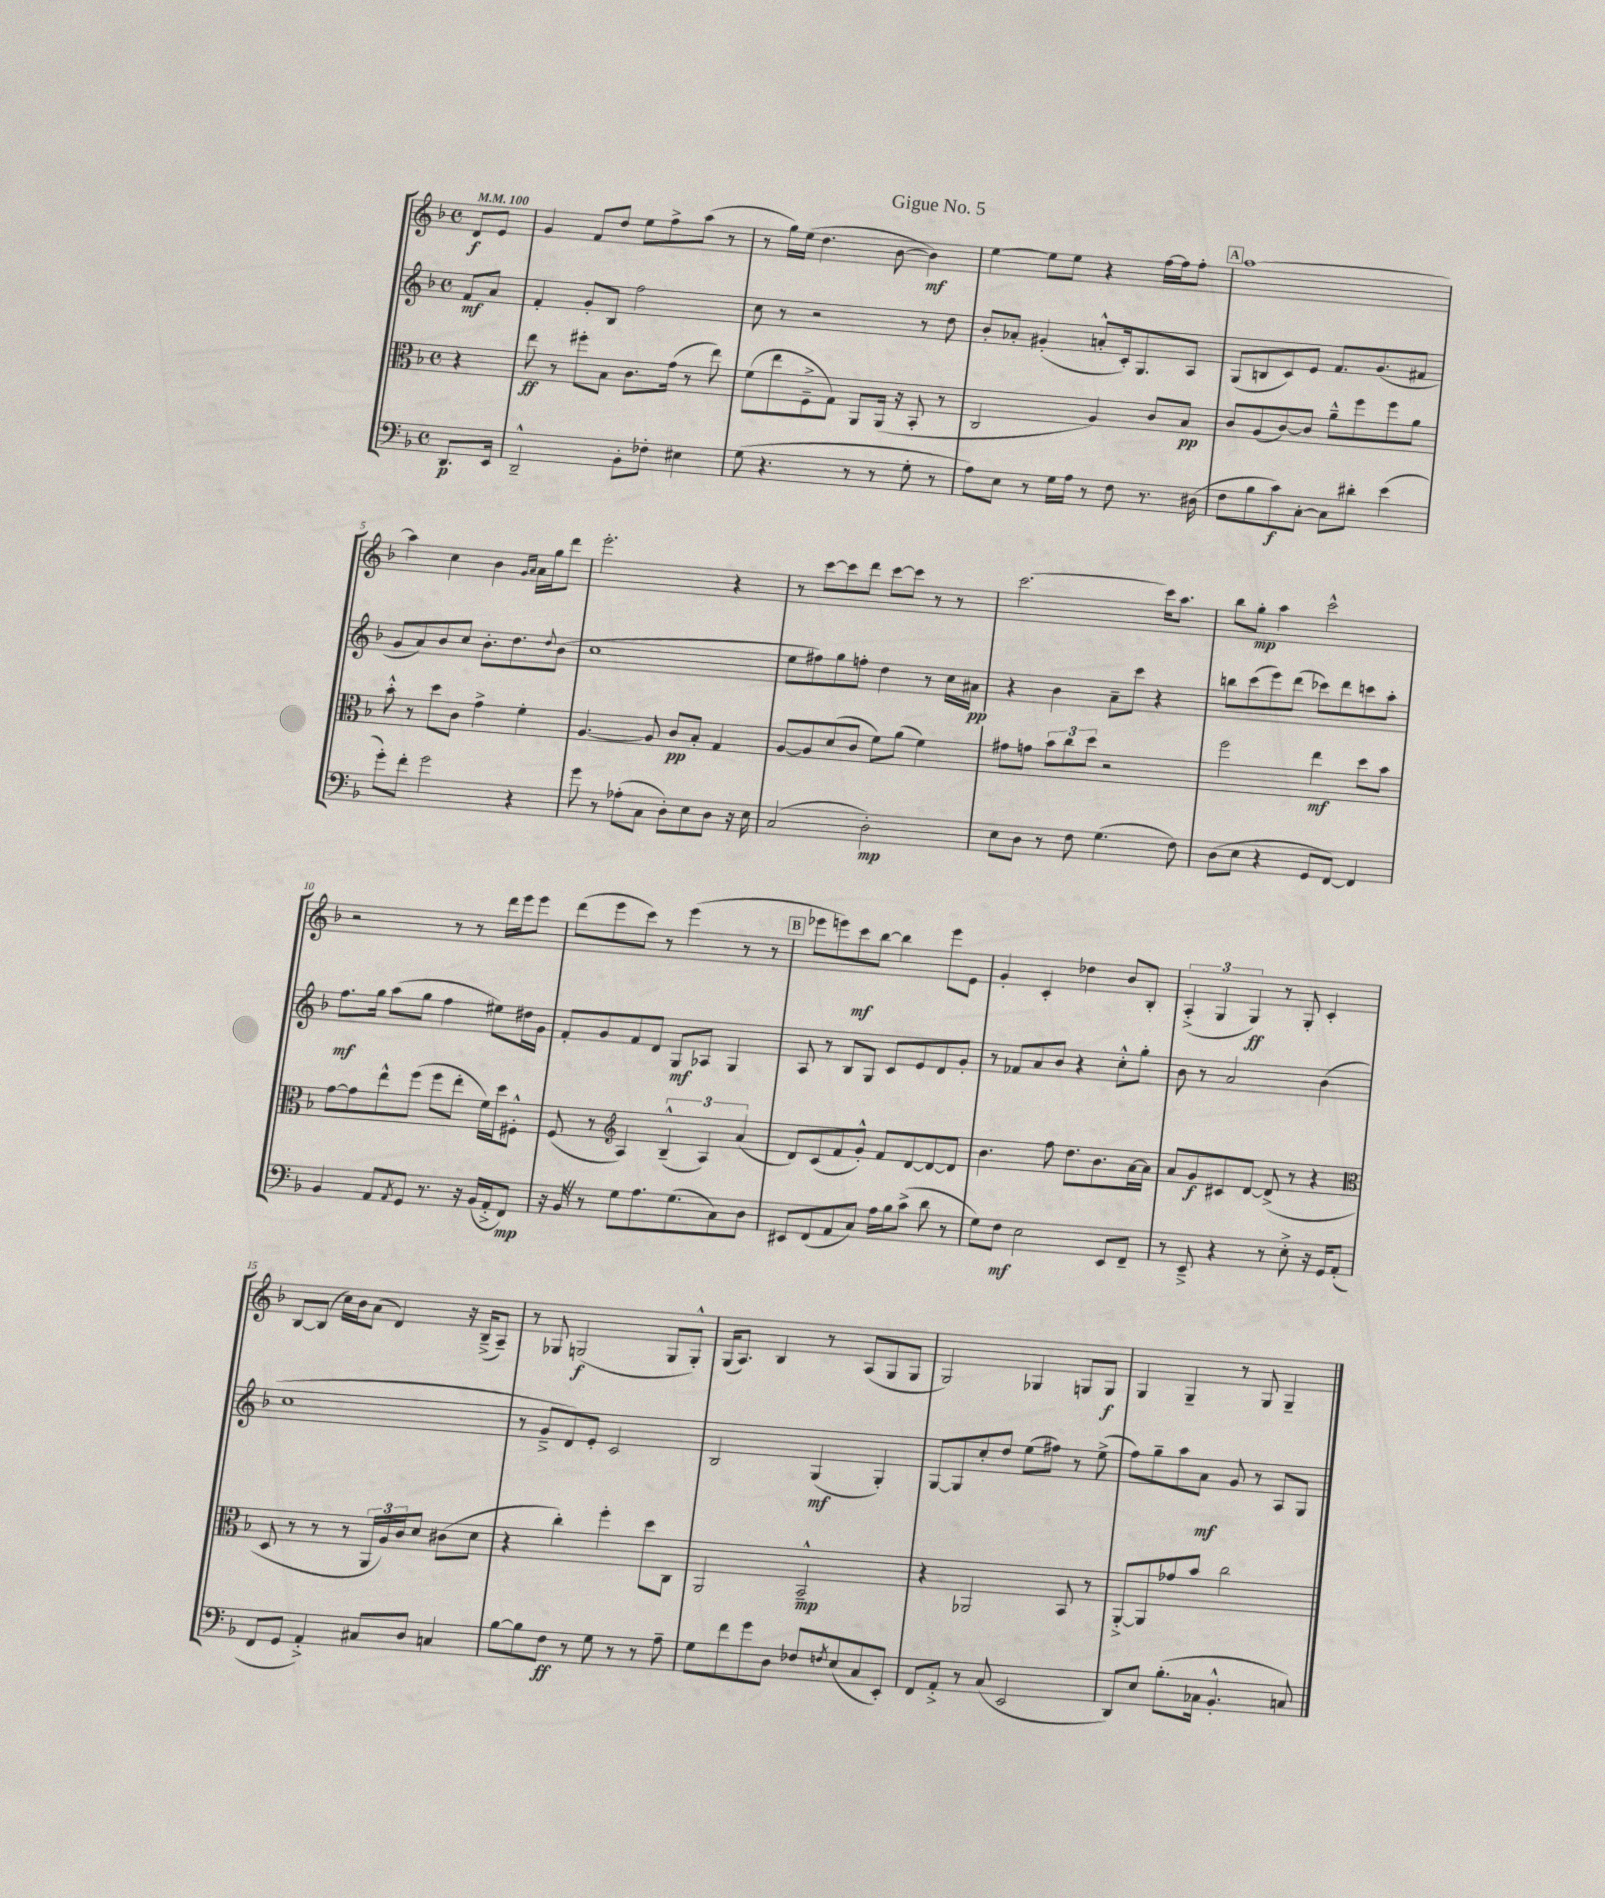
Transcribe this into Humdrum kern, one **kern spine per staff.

**kern	**dynam	**kern	**dynam	**kern	**dynam	**kern	**dynam
*part4	*part4	*part3	*part3	*part2	*part2	*part1	*part1
*staff4	*staff4	*staff3	*staff3	*staff2	*staff2	*staff1	*staff1
*clefF4	*	*clefC3	*	*clefG2	*	*clefG2	*
*k[b-]	*	*k[b-]	*	*k[b-]	*	*k[b-]	*
*M4/4	*	*M4/4	*	*M4/4	*	*M4/4	*
*met(c)	*	*met(c)	*	*met(c)	*	*met(c)	*
*MM100	*	*MM100	*	*MM100	*	*MM100	*
=	=	=	=	=	=	=	=
8.DD/L	p	4r	.	8f/L	mf	8d/L	f
.	.	.	.	8a/J	.	8e/J	.
16EE/Jk	.	.	.	.	.	.	.
=1	=1	=1	=1	=1	=1	=1	=1
2DD~^^/	.	8ee\	ff	4f'/	.	4g/	.
.	.	8r	.	.	.	.	.
.	.	8ff#X'\L	.	8g'/L	.	8f/L	.
.	.	8B-\J	.	8B-/J	.	8dd/J	.
8BB-'\L	.	8.c\L	.	2ff\	.	8ee\L	.
8F-X'\J	.	.	.	.	.	8ff^\	.
.	.	(16g\Jk	.	.	.	.	.
4E#X\	.	8r	.	.	.	(8aa\J	.
.	.	8ee\)	.	.	.	8r	.
=2	=2	=2	=2	=2	=2	=2	=2
(8G\	.	(8f\L	.	8cc\	.	8r	.
4.r	.	8ee\	.	8r	.	16gg\LL)	.
.	.	.	.	.	.	(16ee\JJ	.
.	.	8F~^\	.	2r	.	4.dd\	.
.	.	8G\J)	.	.	.	.	.
8r	.	8AA/L	.	.	.	.	.
8r	.	(16AA/Jk	.	.	.	[8b-\	.
.	.	16r	.	.	.	.	.
8G'\	.	8BB-'/	.	8r	.	4b-\])	mf
8r	.	8r	.	8dd\	.	.	.
=3	=3	=3	=3	=3	=3	=3	=3
8A\L)	.	2C/	.	8b-'/L	.	[4ee\	.
8E\J	.	.	.	8a-X'/J	.	.	.
8r	.	.	.	(4g#X'/	.	8ee\L]	.
16G\LL	.	.	.	.	.	8ee\J	.
16A\JJ	.	.	.	.	.	.	.
8r	.	4A/)	.	8an'^^/L	.	4r	.
8F\	.	.	.	16c'/k)	.	.	.
.	.	.	.	8.G/	.	.	.
8.r	.	8c/L	.	.	.	[16ff\LL	.
.	.	.	.	.	.	16ff\J]	.
.	.	8B-/J	pp	8A/J	.	8ff'\J	.
(16D#X\	.	.	.	.	.	.	.
!!LO:REH:place=s1:t=A
=4	=4	=4	=4	=4	=4	=4	=4
8F\L	.	8c/L	.	(8G/L	.	[1aa	.
8B-\	.	(8A/	.	8Bn/	.	.	.
8c\)	f	[8c/)	.	8c/)	.	.	.
[8C'\J	.	8c/J]	.	8e/J	.	.	.
8C\L]	.	8a~^^\L	.	8.f/L	.	.	.
8d#X'\J	.	8ff\	.	.	.	.	.
.	.	.	.	(8.g/	.	.	.
(4e\	.	8ff\	.	.	.	.	.
.	.	8a\J	.	8f#X/J	.	.	.
!!LO:LB:g=z
=5	=5	=5	=5	=5	=5	=5	=5
8g'\L)	.	8b-'^^\	.	8g/L	.	4aa\]	.
8f'\J	.	8r	.	8a/)	.	.	.
2g\	.	8dd\L	.	8b-/	.	4cc\	.
.	.	8c\J	.	8cc/J	.	.	.
.	.	4g^\	.	8.b-'\L	.	4b-\	.
.	.	.	.	8.dd\	.	.	.
.	.	.	.	.	.	16qqg/LL	.
.	.	.	.	.	.	16qqa/JJ	.
4r	.	4f'\	.	.	.	16a\LL	.
.	.	.	.	.	.	16gg\J	.
.	.	.	.	8qqdd/	.	.	.
.	.	.	.	(8b-\J	.	8ddd\J	.
=6	=6	=6	=6	=6	=6	=6	=6
8g\	.	[4.A/	.	1cc	.	2.eee'\	.
8r	.	.	.	.	.	.	.
(8A-X'\L	.	.	.	.	.	.	.
8C\J	.	8A/]	.	.	.	.	.
8D'\L)	.	8c/L	pp	.	.	.	.
8E\	.	8B-'/J	.	.	.	.	.
8D\J	.	4G/	.	.	.	4r	.
16r	.	.	.	.	.	.	.
16E\	.	.	.	.	.	.	.
=7	=7	=7	=7	=7	=7	=7	=7
(2C/	.	[8A/L	.	8ee\L	.	8r	.
.	.	8A/]	.	8ff#X\)	.	[8ccc\L	.
.	.	(8d/	.	8gg\	.	8ccc\]	.
.	.	8c/J	.	8ffn'\J	.	8ddd\J	.
2D'\)	mp	8f\L)	.	4dd\	.	[8ccc\L	.
.	.	(8a\J	.	.	.	8ccc\J]	.
.	.	4f\)	.	8r	.	8r	.
.	.	.	.	16cc\LL	.	8r	.
.	.	.	.	16a#X\JJ	pp	.	.
=8	=8	=8	=8	=8	=8	=8	=8
8E\L	.	8g#X\L	.	4r	.	[2.ccc\	.
8D\J	.	8gn\J	.	.	.	.	.
8r	.	12b-\L	.	4b-\	.	.	.
.	.	12cc\	.	.	.	.	.
8F\	.	.	.	.	.	.	.
.	.	12dd\J	.	.	.	.	.
(4.G\	.	2r	.	8a~\L	.	.	.
.	.	.	.	8ccc\J	.	.	.
.	.	.	.	4r	.	16ccc\KL]	.
.	.	.	.	.	.	8.aa\J	.
8F\)	.	.	.	.	.	.	.
=9	=9	=9	=9	=9	=9	=9	=9
(8D\L	.	2ff\	.	8bbn\L	.	8bb-\L	.
8E\J	.	.	.	(8ccc\	.	8gg'\J	mp
4r	.	.	.	8eee\)	.	4aa\	.
.	.	.	.	(8ddd\J	.	.	.
8GG/L	.	4ee\	mf	8ccc-X\L)	.	2ccc^^\	.
[8FF/J)	.	.	.	8ddd\	.	.	.
4FF/]	.	8dd\L	.	8cccn\	.	.	.
.	.	8b-\J	.	8aa'\J	.	.	.
!!LO:LB:g=z
=10	=10	=10	=10	=10	=10	=10	=10
4BB-/	.	[8g\L	.	8.ff\L	mf	2r	.
.	.	8g\]	.	.	.	.	.
.	.	.	.	16gg\Jk	.	.	.
8AA/L	.	8ee^^\	.	(8aa\L	.	.	.
8qAA/	.	.	.	.	.	.	.
8GG/J	.	(8ff\J	.	8gg\J	.	.	.
8.r	.	8ff\L	.	4ff\	.	8r	.
.	.	8ee'\J	.	.	.	8r	.
16r	.	.	.	.	.	.	.
(16BB-/LL	.	16f\LL)	.	8ee#X\L)	.	16ddd\LL	.
16AA'^/J	.	16dd\J	.	.	.	16eee\J	.
8FF/J)	mp	8F#X'^^\J	.	16dd#X\L	.	8eee\J	.
.	.	.	.	16g\JJ	.	.	.
=11	=11	=11	=11	=11	=11	=11	=11
16r	.	(8F/	.	8f'/L	.	(8ddd\L	.
16BB-Z/	.	.	.	.	.	.	.
8r	.	8r	.	8g/	.	8eee\	.
*	*	*clefG2	*	*	*	*	*
8G\L	.	4A/)	.	8f/	.	8ccc\J)	.
8.A\	.	.	.	8d/J	.	8r	.
.	.	(6B-~^^/	.	8G/L	mf	(4eee\	.
(8.G\	.	.	.	.	.	.	.
.	.	.	.	8A-X/J	.	.	.
.	.	6A/)	.	.	.	.	.
8C\)	.	.	.	4G/	.	8r	.
.	.	(6a/	.	.	.	.	.
8D\J	.	.	.	.	.	8r	.
!!LO:REH:place=s1:t=B
=12	=12	=12	=12	=12	=12	=12	=12
8EE#X/L	.	8d/L)	.	8A/	.	8eee-X\L	.
(8FF/	.	(8c/	.	8r	.	8eeen\)	.
8AA/	.	8f/	.	8B-/L	.	8ccc\	mf
8C/J)	.	8g'^^/J)	.	8G/J	.	[8bb-\J	.
16A\LL	.	8f/L	.	8c/L	.	4bb-\]	.
16B-\J	.	.	.	.	.	.	.
(8c^\J	.	[8d/	.	8e/	.	.	.
8d\	.	8d/_	.	8d/	.	8eee\L	.
8r	.	8d/J]	.	8g'/J	.	8e\J	.
=13	=13	=13	=13	=13	=13	=13	=13
8G\L)	.	4.b-\	.	8r	.	4g'/	.
8F\J	mf	.	.	8f-X/L	.	.	.
2E\	.	.	.	8a/	.	4c'/	.
.	.	8ff\	.	8b-/J	.	.	.
.	.	8.dd\L	.	4r	.	4dd-X\	.
.	.	8.b-\	.	.	.	.	.
8EE/L	.	.	.	8cc'^^\L	.	8b-/L	.
8FF~/J	.	[16a\L	.	8gg'\J	.	8B-'/J	.
.	.	16a\JJ]	.	.	.	.	.
=14	=14	=14	=14	=14	=14	=14	=14
8r	.	8a/L	.	8b-\	.	(6A'^/	.
8EE~^/	.	8g/	f	8r	.	.	.
.	.	.	.	.	.	6G/	.
4r	.	8c#X/	.	2a/	.	.	.
.	.	.	.	.	.	6G/)	ff
.	.	[8d/J	.	.	.	.	.
8r	.	(8d^/]	.	.	.	8r	.
8E'^\	.	8r	.	.	.	8G'/	.
16r	.	4r	.	(4b-\	.	4c'/	.
16GG/KL	.	.	.	.	.	.	.
(8AA'/J	.	.	.	.	.	.	.
!!LO:LB:g=z
=15	=15	=15	=15	=15	=15	=15	=15
*	*	*clefC3	*	*	*	*	*
8FF/L	.	8D/	.	1cc	.	[8B-/L	.
8GG/J	.	8r	.	.	.	(8B-/J]	.
4AA'^/)	.	8r	.	.	.	16cc\LL)	.
.	.	.	.	.	.	16b-\J	.
.	.	8r	.	.	.	(8a\J	.
8C#X/L	.	24AA/LL	.	.	.	4d/)	.
.	.	24A/)	.	.	.	.	.
.	.	24c/J	.	.	.	.	.
8D/J	.	8d/J	.	.	.	.	.
4Cn/	.	(8c#X\L	.	.	.	16r	.
.	.	.	.	.	.	(16B-~^/KL	.
.	.	8d\J	.	.	.	8A~/J)	.
=16	=16	=16	=16	=16	=16	=16	=16
[8B-\L	.	4r	.	8r	.	8r	.
8B-\]	.	.	.	8g~^/L	.	8G-X/	.
8F\J	ff	4cc'\)	.	8d/)	.	(2Gn/	f
8r	.	.	.	8e'/J	.	.	.
8G\	.	4ff'\	.	2c/	.	.	.
8r	.	.	.	.	.	.	.
8r	.	8dd\L	.	.	.	8G/L	.
8A~\	.	8C\J	.	.	.	8G'^^/J)	.
=17	=17	=17	=17	=17	=17	=17	=17
8G\L	.	2AA/	.	2B-/	.	(16G/KL	.
.	.	.	.	.	.	8.A/J)	.
8f\	.	.	.	.	.	.	.
8g\	.	.	.	.	.	4B-/	.
8D\J	.	.	.	.	.	.	.
8F-X/L	.	2BB-~^^/	mp	(4G/	mf	8r	.
8qFn/	.	.	.	.	.	.	.
(8E/	.	.	.	.	.	(8A/L	.
8C/	.	.	.	4G'/)	.	8G/	.
8EE'/J)	.	.	.	.	.	8G/J	.
=18	=18	=18	=18	=18	=18	=18	=18
8FF/L	.	4r	.	[8G/L	.	2G/)	.
8AA'^/J	.	.	.	8G/]	.	.	.
8r	.	2AA-X/	.	8cc'/	.	.	.
(8C/	.	.	.	8dd/J	.	.	.
2EE/	.	.	.	(8ee\L	.	4G-X/	.
.	.	.	.	8ff#X\J)	.	.	.
.	.	8BB-/	.	8r	.	8Gn/L	.
.	.	8r	.	(8ee^\	.	8G/J	f
=19	=19	=19	=19	=19	=19	=19	=19
8DD/L)	.	[8AA'^/L	.	8ff\L)	.	4G/	.
8E/J	.	8AA/]	.	8gg~\	.	.	.
(8.B-'\L	.	8g-X/	.	8aa\	.	4G~/	.
.	.	8b-/J	.	8a\J	mf	.	.
16C-X\Jk	.	.	.	.	.	.	.
4.BB-'^^/	.	2cc\	.	8g/	.	8r	.
.	.	.	.	8r	.	8G/	.
.	.	.	.	8A/L	.	4G~/	.
8Cn/)	.	.	.	8G/J	.	.	.
==	==	==	==	==	==	==	==
*-	*-	*-	*-	*-	*-	*-	*-
